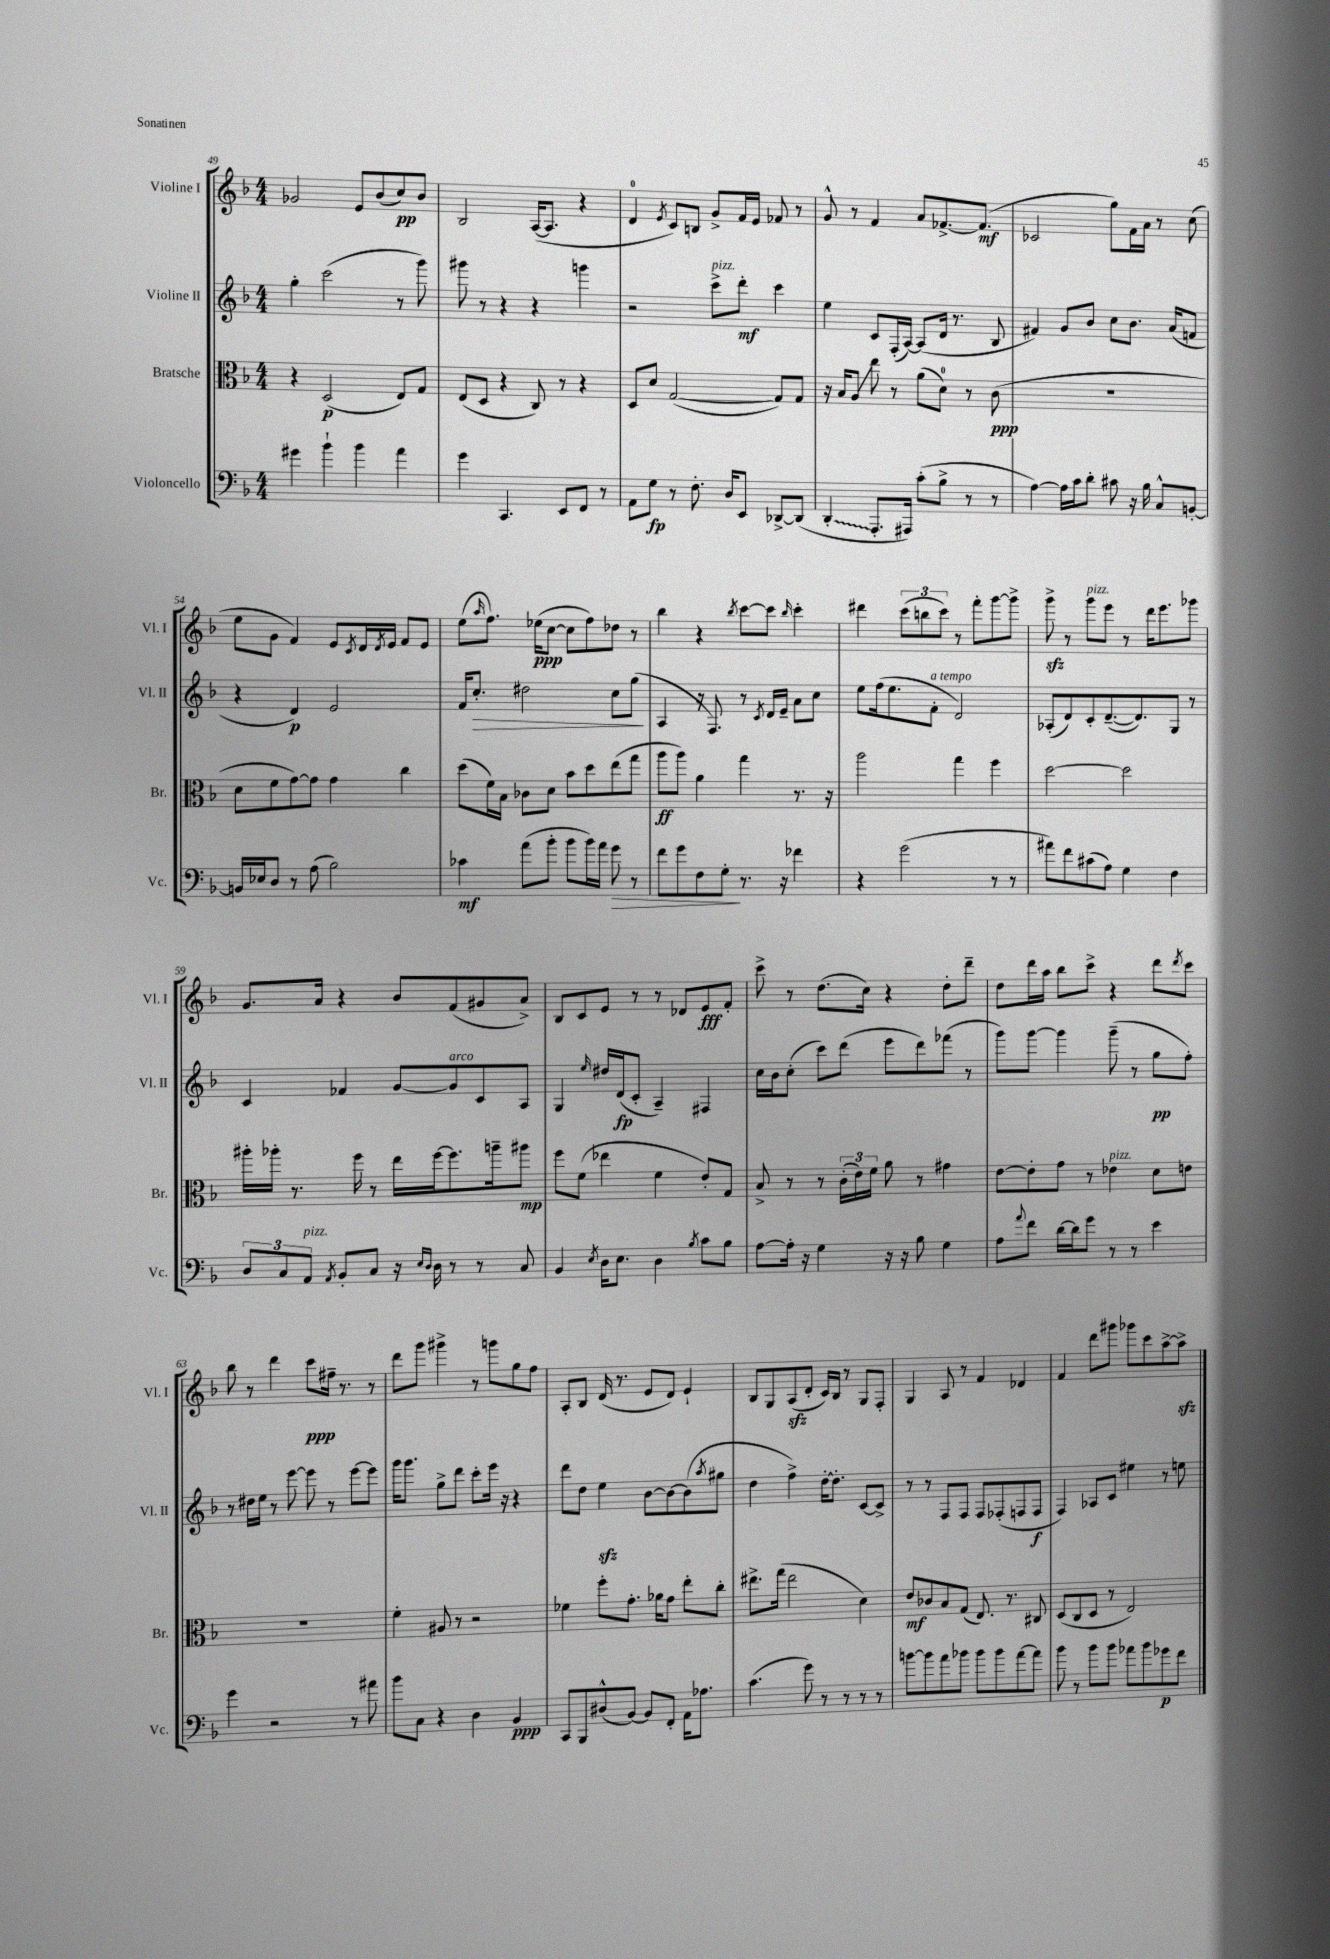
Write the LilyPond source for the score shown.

<<
\new StaffGroup <<
\new Staff = "s0" \with { instrumentName = "Violine I" shortInstrumentName = "Vl. I" } {
    \clef treble \key f \major \numericTimeSignature \time 4/4
    ges'2 e'8 bes'8( c''8\pp) bes'8 |
    bes2 a16~( a8. r4 |
    d'4-0 \acciaccatura { e'8 } c'8) b8 g'8-> f'16 e'16 fes'8 r8 |
    g'8-^ r8 f'4 a'8 fes'8.~-> fes'8.\mf( |
    ces'2 g''8) f'16 a'16 r8 c''8( |
    e''8 g'8 f'4) e'8 \acciaccatura { c'8 } d'16 \acciaccatura { d'8 } e'16 f'8 e'8 |
    e''8( \grace { a''16 } f''8.) ees''16\ppp( c''8~ c''8 f''8) des''8 r8 |
    bes''4 r4 \acciaccatura { bes''8 } c'''8~ c'''8 \grace { bes''16 } c'''4-. |
    dis'''4 \tuplet 3/2 { c'''8( b''8 c'''8) } r8 f'''8-. g'''8~ g'''8-> |
    g'''8->\sfz r8 g'''8^\markup { \italic "pizz." } e'''8 r8 d'''16 e'''8. ges'''8 |
    g'8. a'16 r4 bes'8 f'8( gis'8 a'8->) |
    bes8 c'8 e'8 r8 r8 des'8 e'8\fff f'8-. |
    c'''8-> r8 d''8.( c''16) r4 d''8-. d'''8-- |
    d''8 d'''16 a''16 bes''8 c'''8-> r4 d'''8 \acciaccatura { d'''8 } c'''8 |
    bes''8 r8 d'''4 c'''8\ppp fis''16-- r8. r8 |
    d'''8 g'''8 gis'''4-> r8 g'''8 g''8 f''8 |
    a8-. bes8 d'16( r8. e'8 d'8) e'4-! |
    bes8 g8 a8\sfz( d'8-. c'16) bes16 r8 g8 f8-. |
    g4 a8 r8 f'4 des'4 |
    f'4 d'''8 gis'''8 ges'''8 c'''8 a''8~-> a''8->\sfz \bar "|." |
}
\new Staff = "s1" \with { instrumentName = "Violine II" shortInstrumentName = "Vl. II" } {
    \clef treble \key f \major \numericTimeSignature \time 4/4
    g''4-. c'''2( r8 g'''8) |
    gis'''8 r8 r4 r4 g'''4 |
    r2 c'''8->^\markup { \italic "pizz." } d'''8-.\mf c'''4 |
    e''4 c'8 f16-.( a16~) a8( d'16 r8. bes8 |
    fis'4) g'8 bes'8 c''8 bes'8. a'16( f'8 |
    r4 d'4\p) e'2 |
    f'16 c''8.-.\> dis''2 c''8 g''8\!( |
    a4 r16 f8.) r8 \acciaccatura { c'8 } d'16 e'16-- a'8 c''8 |
    e''8 f''16( e''8. f'8-.^\markup { \italic "a tempo" } d'2) |
    aes8-.( d'8) c'8-. d'8.~--( d'8.) g8 r8 |
    c'4 fes'4 g'8~ g'8^\markup { \italic "arco" } c'8 a8 |
    g4 \grace { e''16 } dis''16 d'16\fp( c'8-. a4--) fis4 |
    c''16 bes'16 c''8-.( c'''8) d'''8( e'''8 d'''8) fes'''8( r8 |
    g'''8) g'''8~ g'''4 g'''8--( r8 g''8\pp f''8-.) |
    r8 dis''16 e''16 r8 e'''8~ e'''8 r8 e'''8~ e'''8 |
    g'''16 g'''8. g''8-> d'''8 c'''8-. e'''16 r16 r4 |
    d'''8 d''8 e''4\sfz bes'8~ bes'8~ bes'8( \acciaccatura { a''8 } gis''8 |
    d''4 f''4->) d''16~-. d''8.-. c'8~ c'8-> |
    r8 r8 f8 f8 f8 fes8-.( f8 f8\f |
    f4) aes8 c'8 eis''4 r8 e''8 \bar "|." |
}
\new Staff = "s2" \with { instrumentName = "Bratsche" shortInstrumentName = "Br." } {
    \clef alto \key f \major \numericTimeSignature \time 4/4
    r4 d2\p( e8) g8 |
    e8( d8 r4 c8) r8 r4 |
    d8 d'8 g2~( g8) g8 |
    r16 bes16 a8\glissando e''8 r8 a'8( d'8-0) r8 c'8\ppp( |
    R1 |
    d'8 f'8 g'8~) g'8 g'4 c''4 |
    d''8( f'16) bes16 ces'8 d'8 bes'8 d''8 e''8( g''8 |
    a''8\ff a''8) a'4 g''4 r8. r16 |
    a''2 g''4 f''4 |
    d''2~ d''2 |
    ais''16-. aes''16-. r8. f''16 r8 e''16 f''16~ f''8. a''16-- ais''8\mp |
    f''8 f'8( ees''4 f'4 e'8-.) g8 |
    bes8-> r8 r8 \tuplet 3/2 { c'16-.( e'16) f'16 } a'8 r8 gis'4 |
    e'8~ e'8-. g'8 r8 ees'4^\markup { \italic "pizz." } d'8 e'8 |
    R1 |
    f'4-. ais8 r8 r2 |
    fes'4 f''8-. g'8.-. aes'16 g'8 e''8-. c''8-. |
    eis''8.-> g''16( eis''2 d'4) |
    e'8\mf ces'8 bes8 g8( e8.) r8. cis8 |
    d8( c8 d8 r8 e2) \bar "|." |
}
\new Staff = "s3" \with { instrumentName = "Violoncello" shortInstrumentName = "Vc." } {
    \clef bass \key f \major \numericTimeSignature \time 4/4
    gis'4 bes'4-! bes'4 a'4 |
    g'4 c,4. e,8 f,8 r8 |
    a,8 g8\fp r8 f8.-. d16 e,8 des,8~-> des,8( |
    \once \override Glissando.style = #'zigzag d,4-.\glissando a,,8.-. ais,,16) c'8-.( bes8-> r8 r8 |
    a4~) a16 c'16 d'8-. cis'8 r16 bes16 c8-^ b,8~-. |
    b,16 ees16 d8 r8 a8( bes2) |
    ces'4\mf a'8( bes'8-. bes'8 bes'16) a'16 g'8\> r8 |
    f'8 g'8 f8 g8-.\! r8. r16 fes'4 |
    r4 g'2( r8 r8 |
    ais'8) f'8 cis'8( a8) g4 f4 |
    \tuplet 3/2 { d8 c8 a,8^\markup { \italic "pizz." } } \acciaccatura { a,8 } bes,8-. c8 r16 \grace { e16 d16 } d16 r8 r8 c8 |
    bes,4 \acciaccatura { e8 } d16 e8. d4 \acciaccatura { bes8 } c'8 bes8 |
    a8~ a16-. r16 g4 r16 r16 bes8 g4 |
    a8 \appoggiatura { a'8 } f'8 d'16~ d'16 g'8 r8 r8 e'4 |
    g'4 r2 r8 ais'8 |
    bes'8 c8 r4 d4 bes,4\ppp |
    c,8 bes,,8 dis8-^( bes,8~) bes,8 f,8-. a,16 aes8. |
    c'4.( g'8) r8 r8 r8 r8 |
    b'8~ b'8 a'8 bes'8 bes'8 bes'8 a'8~ a'8 |
    bes'8 r8 bes'8 bes'8 aes'8 bes'8 ges'8\p f'8 \bar "|." |
}
>>
>>
\layout { \context { \Score currentBarNumber = #49 } }
